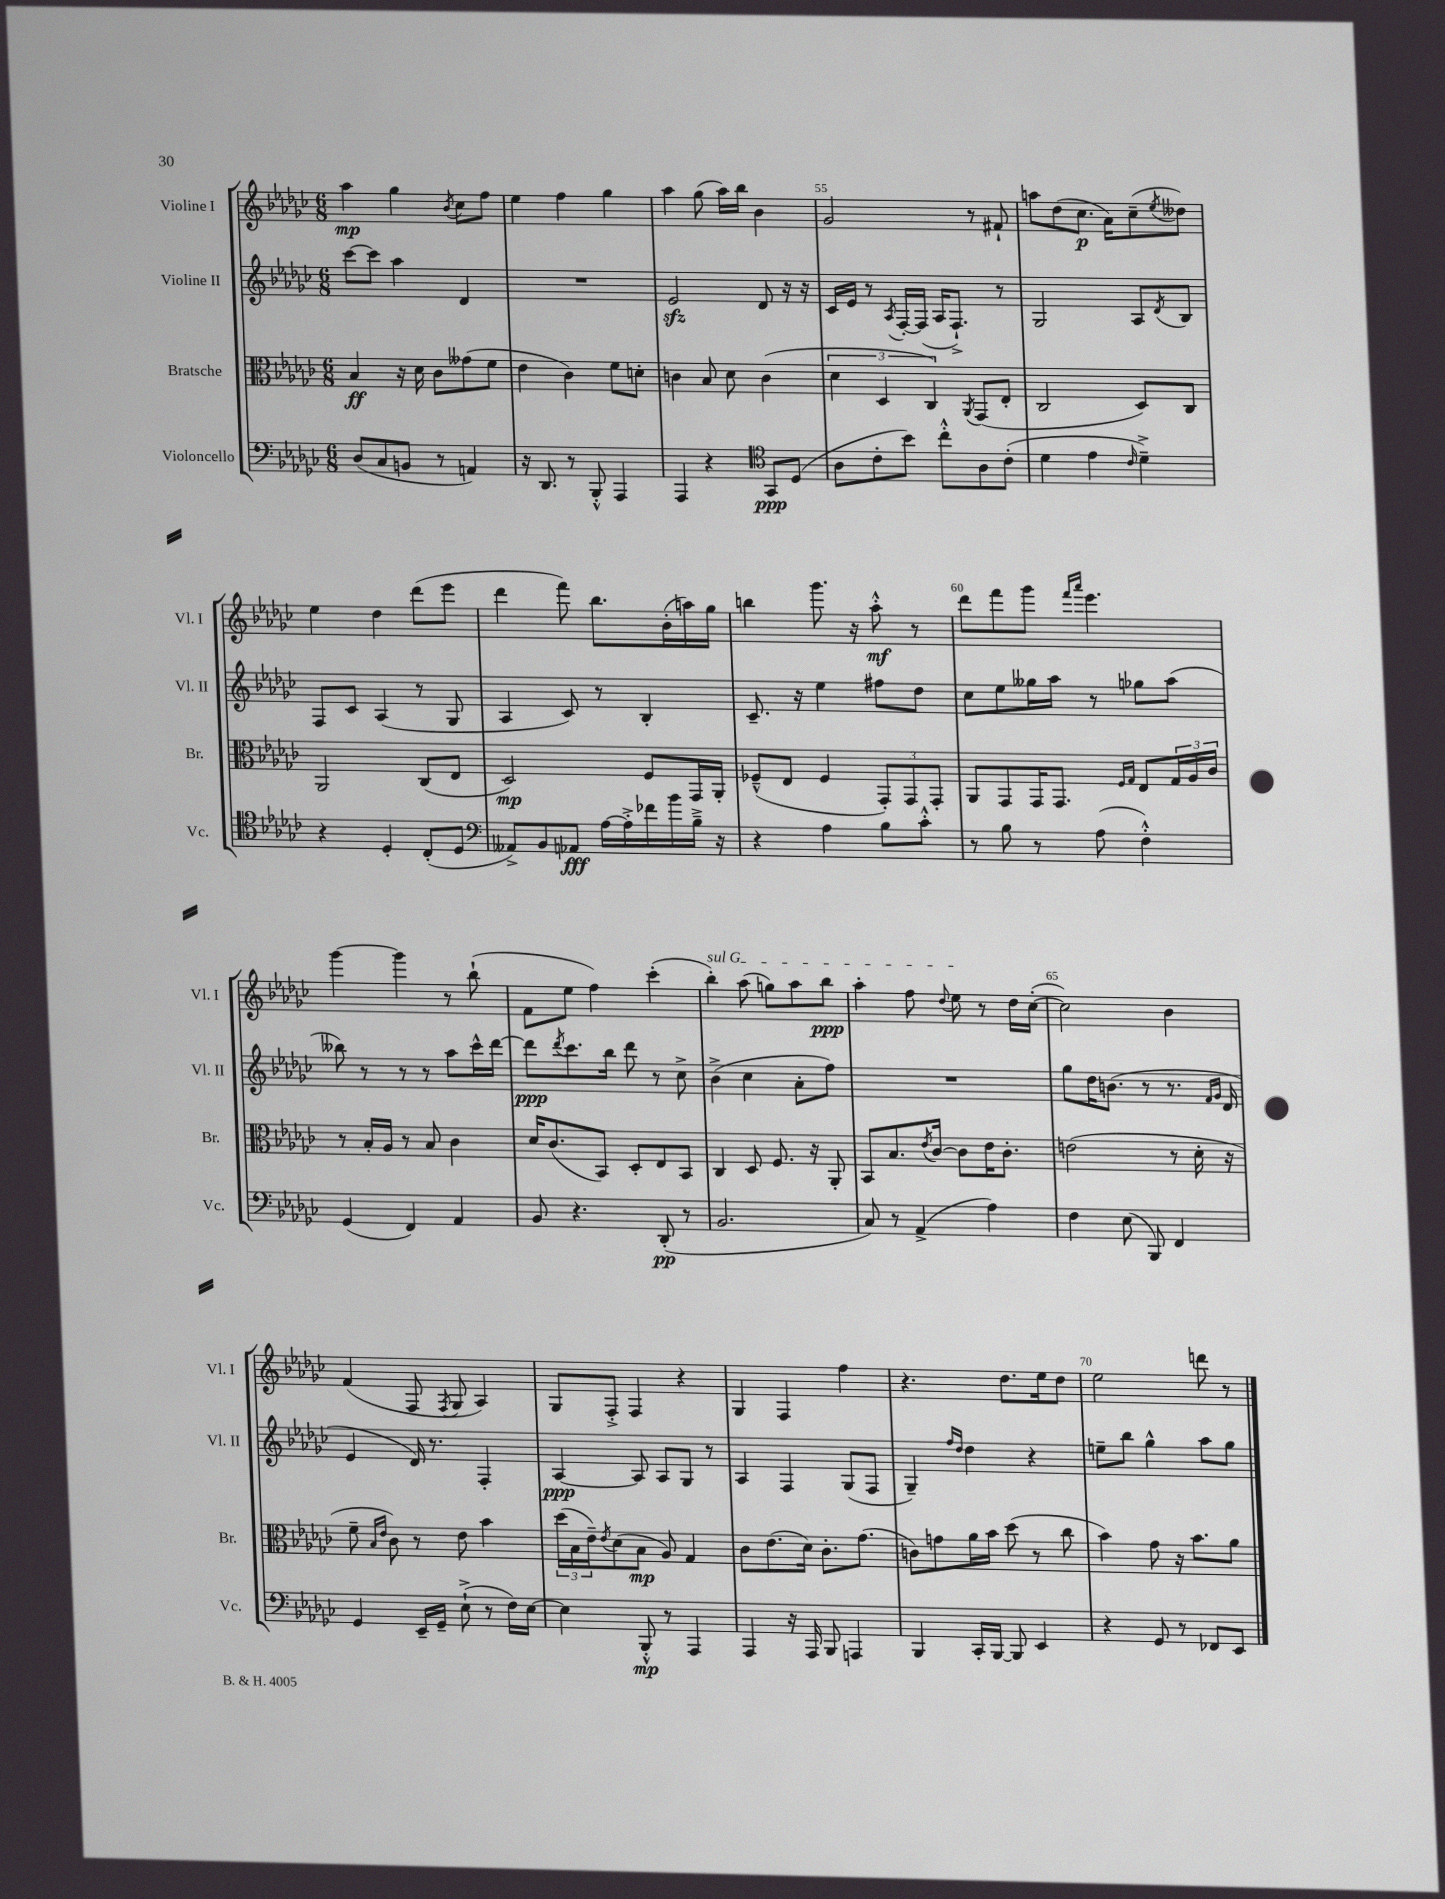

**kern	**kern	**kern	**kern
*staff4	*staff3	*staff2	*staff1
*clefF4	*clefC3	*clefG2	*clefG2
*k[b-e-a-d-g-c-]	*k[b-e-a-d-g-c-]	*k[b-e-a-d-g-c-]	*k[b-e-a-d-g-c-]
*M6/8	*M6/8	*M6/8	*M6/8
(8D-	4B-	[8ccc-	4aa-
8C-	.	8ccc-]	.
8BB	16r	4aa-	4gg-
.	16d-	.	.
8r	8c-	.	.
.	.	.	8qb-
4AA)	(8g--	4d-	8cc-
.	8f	.	8ff
=	=	=	=
16r	4e-	2.r	4ee-
8.DD-	.	.	.
8r	4c-)	.	4ff
8BBB-'^^	.	.	.
4AAA-	8f	.	4gg-
.	8d'	.	.
=	=	=	=
4AAA-	4c	2e-	4aa-
4r	8B-	.	(8gg-
.	8d-	.	16aa-)
.	.	.	16bb-
*clefC4	*	*	*
8GG-	(4c	8d-	4b-
(8D-	.	16r	.
.	.	16r	.
=	=	=	=
8A-	6d-	16c-	2g-
.	.	16e-	.
8c-'	.	8r	.
.	6D-	.	.
.	.	8qA-	.
8b-)	.	[16F'	.
.	.	(16F]	.
.	6C-)	.	.
8cc-'^^	.	16A-	.
.	.	8.F`^)	.
.	8qAA-	.	.
8A-	(8GG-	.	8r
(8c-'	8E-'	8r	8f#`
=	=	=	=
4d-	2C-	2G-	8aa
.	.	.	(8dd-
4e-	.	.	8.cc-
.	.	.	16a-)
16qqc-	.	.	.
4d-~^)	8D-)	8A-	(8cc-~
.	.	8qd-	8qee-
.	8C-	8B-	8dd--)
=	=	=	=
4r	2AA-	8F	4ee-
.	.	8c-	.
4D-'	.	(4A-	4dd-
(8C-'	(8C-	8r	(8ddd-
8D-	8E-	8G-	8eee-
=	=	=	=
*clefF4	*	*	*
8AA--^)	2D-)	4A-	4ddd-
8BB-	.	.	.
8AA-	.	8c-)	8fff)
[16A-	.	8r	8.bb-
16A-'^]	.	.	.
16f-	8F	4B-'	.
16b-	.	.	(16b-'
16B-~^	16GG-	.	16aa)
16r	16AA-'	.	16gg-
=	=	=	=
4r	(8F-~^^	8.c-~	4bb
.	8E-	.	.
.	.	16r	.
4A-	4F-	4ee-	8.ggg-
.	.	.	16r
8B-	12GG-')	8ff#	8aa-'^^
.	12GG-	.	.
8c-'^^	.	8dd-	8r
.	12GG-'	.	.
=	=	=	=
8r	8AA-	8cc-	8ddd-
8B-	8GG-	8ee-	8fff
8r	16GG-	16gg--	8ggg-
.	8.GG-	16aa-	.
.	.	.	16qqfff
.	.	.	16qqaaa-
(8A-	.	8r	4.eee-
.	16qqF	.	.
.	16qqG-	.	.
4F'^^)	8E-	8gg-	.
.	24G-	(8aa-	.
.	24A-	.	.
.	24c-	.	.
=	=	=	=
(4GG-	8r	8bb--)	[4ggg-
.	16B-'	8r	.
.	16A-	.	.
4FF)	8r	8r	4ggg-]
.	8B-	8r	.
4AA-	4c-	8aa-	8r
.	.	16ccc-^^	(8bb-`
.	.	[16ddd-	.
=	=	=	=
8BB-	16d-	8ddd-]	8f
.	(8.c-	.	.
.	.	8qddd-	.
4.r	.	8.ccc-	8ee-
.	8BB-)	.	4ff)
.	.	16bb-	.
.	8D-'	8ddd-	.
(8DD-'	8E-	8r	(4ccc-'
8r	8BB-	8cc-^	.
=	=	=	=
2.BB-	4C-	(4b-^	4bb-')
.	8D-	4cc-	(8aa-
.	8.F	.	8gg)
.	.	8a-'	8aa-
.	16r	.	.
.	8AA-'	8ff)	8bb-
=	=	=	=
8C-)	8BB-	2.r	4aa-'
8r	8.B-	.	.
(4AA-^	.	.	8ff
.	8qe-	.	.
.	[16c-	.	.
.	.	.	8qqdd-
.	8c-]	.	8ee-
4A-)	16e-	.	8r
.	8.c-'	.	.
.	.	.	16dd-
.	.	.	([16cc-'
=	=	=	=
4F	(2e	8gg-	2cc-])
.	.	16dd-	.
.	.	(8.b	.
(8E-	.	.	.
8BBB-)	.	8r	.
4FF	8r	8.r	4b-
.	16d-'	.	.
.	.	16qqf	.
.	.	16qqg-	.
.	16r	16d-	.
=	=	=	=
4GG-	8f~	4e-	(4f
.	16qqB-	.	.
.	16qqe-	.	.
.	8c-)	.	.
16EE-~	8r	16d-)	8F
16GG-~	.	8.r	.
.	.	.	8qF
(8E-`^	8e-	.	8G-
8r	4b-	4F'	4A-)
16F)	.	.	.
[16E-	.	.	.
=	=	=	=
4E-]	(24dd-	[4A-	8G-
.	24B-	.	.
.	24e-~)	.	.
.	8qe-	.	.
.	(8d-	.	8F'^
8BBB-'^^	8B-	8A-]	4F
8r	8A-)	8A-	.
4AAA-	4G-	8G-	4r
.	.	8r	.
=	=	=	=
4AAA-	8c-	4A-	4G-
.	(8.e-	.	.
16r	.	4F	4F
16AAA-	16d-)	.	.
8BBB-	8.c-'	.	.
4AAA	.	(8G-	4ff
.	(8.g-	.	.
.	.	8F	.
=	=	=	=
4BBB-	8c)	4G-~)	4.r
.	8g	.	.
.	.	16qqff	.
.	.	16qqdd-	.
16CC-'	16a-	4dd-	.
[16BBB-	16b-	.	.
8BBB-]	(8dd-	.	8.dd-
4EE-	8r	4r	.
.	.	.	16ee-
.	8cc-	.	8dd-
=	=	=	=
4r	4b-)	8ee~	2ee-
.	.	8bb-	.
8GG-	8g-	4gg-^^	.
8r	16r	.	.
.	8.b-	.	.
8FF-	.	8aa-	8ddd
8EE-	8a-	8gg-	8r
==	==	==	==
*-	*-	*-	*-
